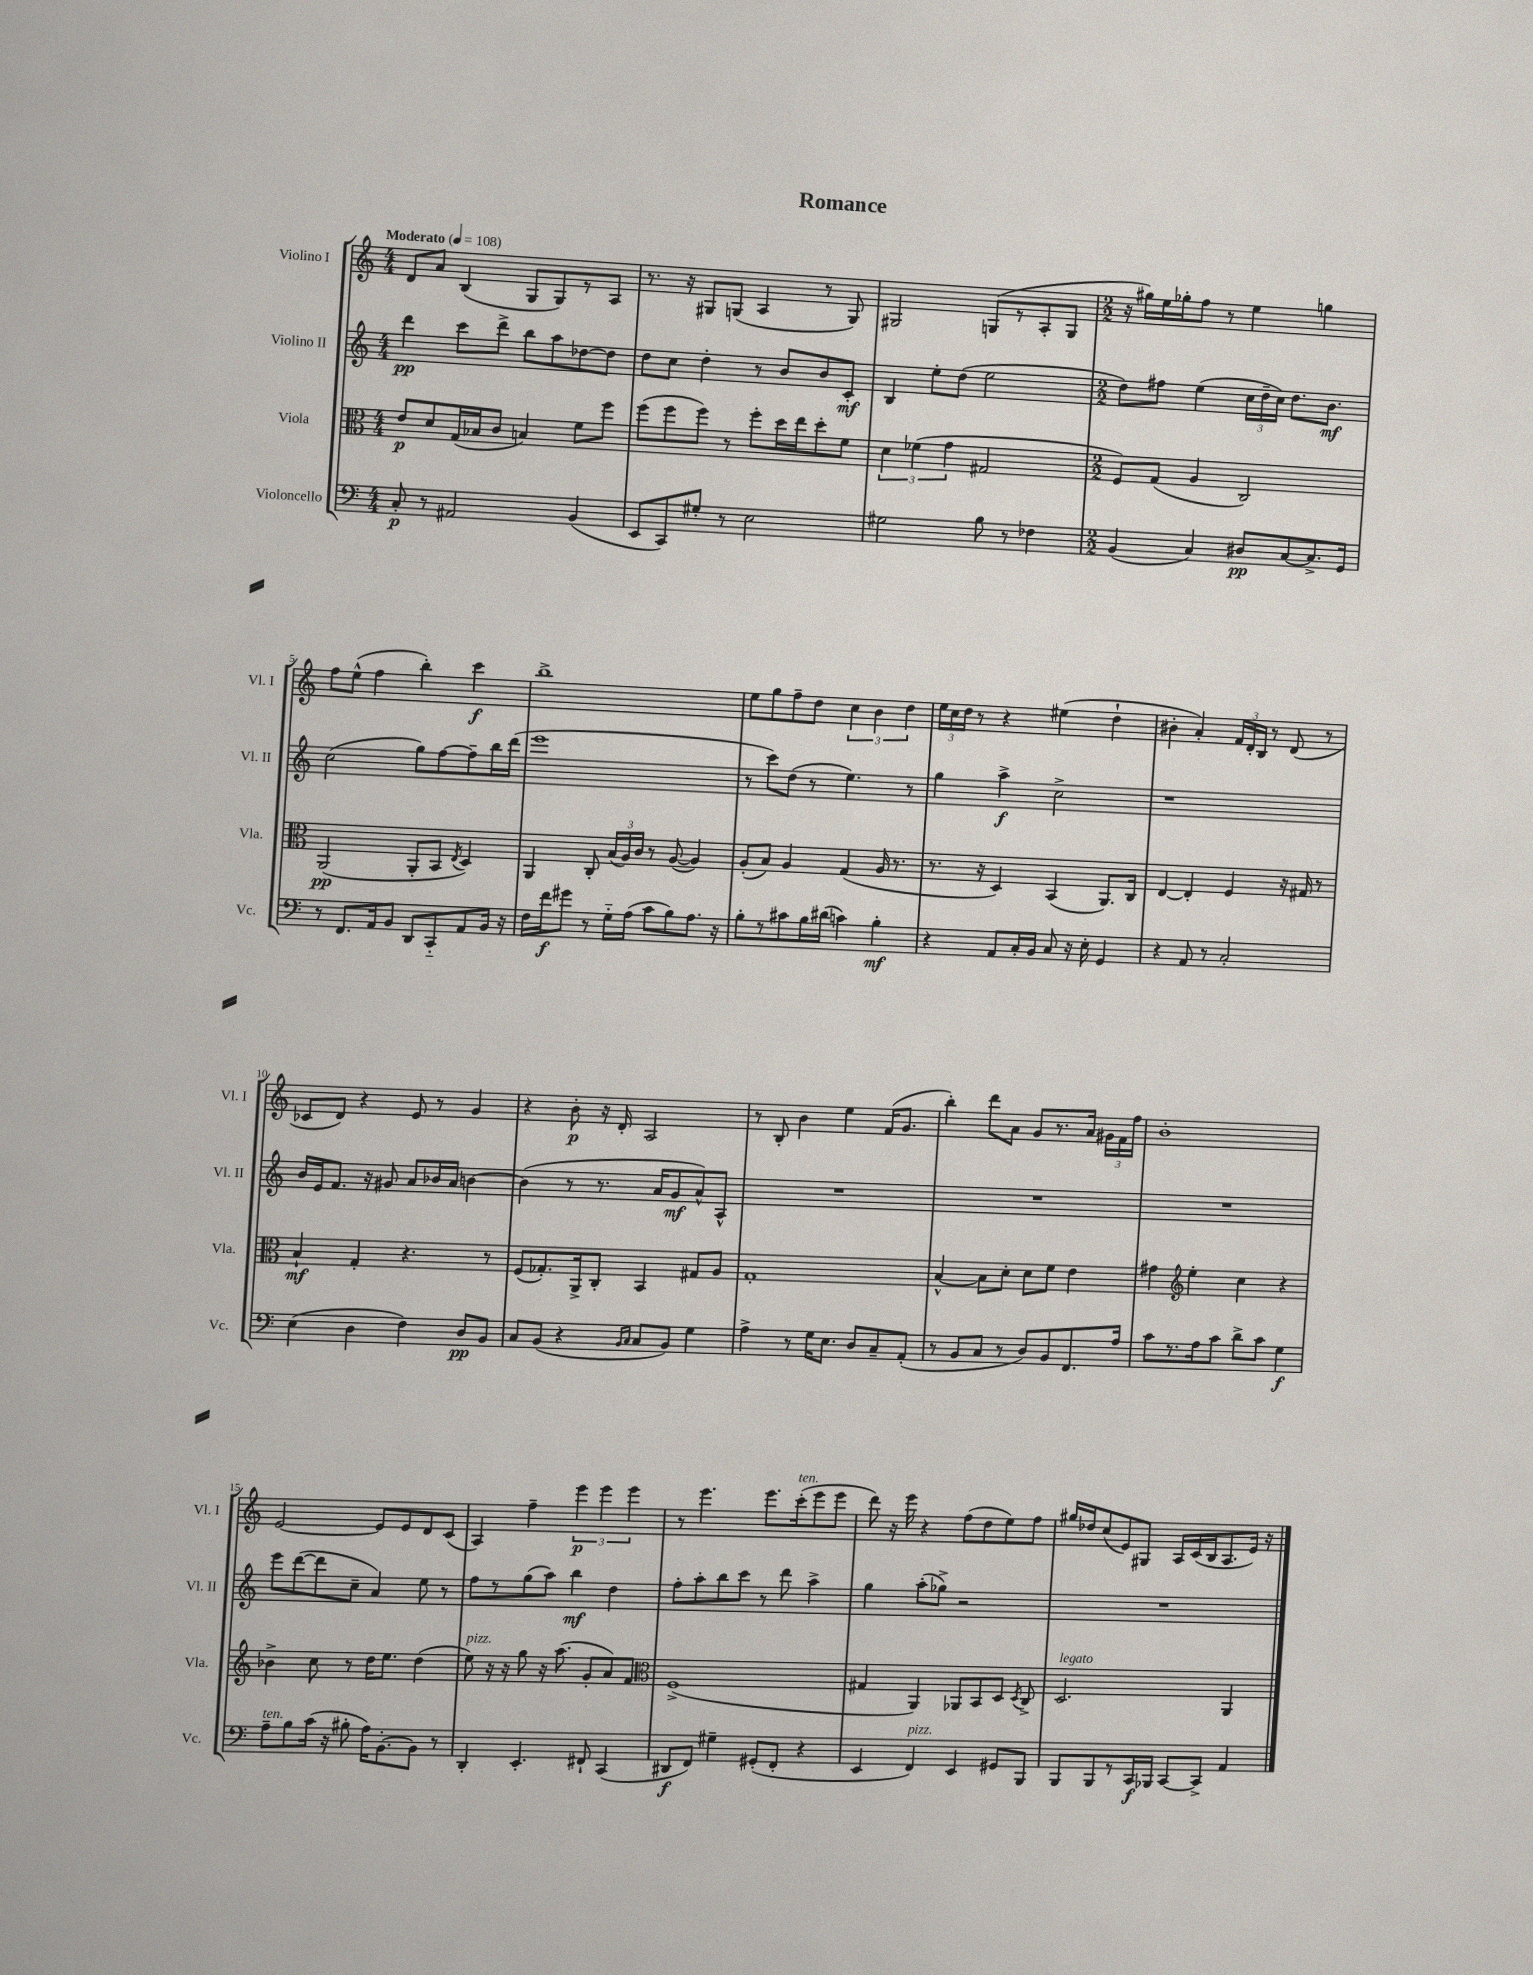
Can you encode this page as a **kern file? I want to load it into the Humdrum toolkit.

**kern	**kern	**kern	**kern
*staff4	*staff3	*staff2	*staff1
*clefF4	*clefC3	*clefG2	*clefG2
*k[]	*k[]	*k[]	*k[]
*M4/4	*M4/4	*M4/4	*M4/4
*MM108	*MM108	*MM108	*MM108
8C'/	8e/L	4ddd\	8d/L
8r	8d/	.	8a/J
2AA#/	(16G/L	8ccc\L	(4B/
.	16B-/J	.	.
.	8c/J	8ddd^\J	.
.	4B/)	8bb\L	8G/L
.	.	8aa\	8G/)
(4BB/	8f\L	[8dd-\	8r
.	8ff\J	8dd-\]J	8A/J
=	=	=	=
8EE/L	(8ff\L	8dd\L	8.r
8CC/)	8ff\	8cc\J	.
.	.	.	16r
8G#'/J	8ff\J)	4dd'\	8G#/L
8r	8r	.	(8G/J
2E\	8ff'\L	8r	4A/
.	16dd\L	8b/L	.
.	16ee\J	.	.
.	8dd'\	8b/	8r
.	8f\J	8c'/J	8G/)
=	=	=	=
2G#\	6d\	4B/	2G#/
.	(6f-\	.	.
.	.	8ee'\L	.
.	6g\	.	.
.	.	(8dd\J	.
8B\	2G#/	2ee\	(8G/L
8r	.	.	8r
4F-\	.	.	8A'/
.	.	.	8G/J
=	=	=	=
*M2/2	*M2/2	*M2/2	*M2/2
(4BB/	8F/L)	8dd\L)	16r
.	.	.	16gg#\LL)
.	(8G/J	8ff#\J	16ee\
.	.	.	16gg-'\J
4C/)	4A/	(4ee\	8ff\J
.	.	.	8r
8D#/L	2C/)	24cc\LL	4ee\
.	.	24dd~\	.
.	.	24cc\JJ)	.
[8C/	.	8.dd\L	.
8.C^/]	.	.	4gg\
.	.	8.b\J	.
16GG/Jk	.	.	.
=	=	=	=
8r	(2AA/	(2cc\	8ff\L
8.FF/L	.	.	(8ee^^\J
.	.	.	4ff\
16AA/k	.	.	.
8BB/J	.	.	.
8DD/L	8AA'/L	8gg\L)	4bb'\)
8CC'~/	8BB/J	[8ff\	.
.	8qE/	.	.
8AA/	4D/)	8ff~\]	4ccc\
16BB/Jk	.	16bb\L	.
16r	.	(16ddd\JJ	.
=	=	=	=
16F\LL	4AA/	1eee	1bb^
16f\J	.	.	.
8g#\J	.	.	.
8r	8C'/	.	.
16G'~\LL	(24B/LL	.	.
.	24A/)	.	.
(16A\JJ	.	.	.
.	24c/JJ	.	.
8c\L	8r	.	.
8B\)	([8A/	.	.
8.A\J	4A/])	.	.
16r	.	.	.
=	=	=	=
8B'\L	(8A'/L	8r	8ee\L
8r	8B/J)	8ccc\L)	8gg\
8c#\	4A/	(8dd\J	8ff~\
16B\L	.	8r	8dd\J
(16d#\JJ	.	.	.
4c\)	(4G/	4.ee\)	6cc\
.	.	.	6b\
4B'\	16A/	.	.
.	8.r	.	.
.	.	.	6dd\
.	.	8r	.
=	=	=	=
4r	8.r	4gg\	24ee\LL
.	.	.	24cc\
.	.	.	24dd\JJ
.	.	.	8r
.	16r	.	.
8AA/L	4D/)	4aa^\	4r
16C'/L	.	.	.
16BB/JJ	.	.	.
8C/	(4BB/	2cc^\	(4ee#\
16r	.	.	.
16E'\	.	.	.
4GG/	8.AA/L)	.	4dd`\
.	16C/Jk	.	.
=	=	=	=
4r	[4E/	1r	4b#'\
8AA/	4E'/]	.	4a'/)
8r	.	.	.
2C'/	4F/	.	24f/LL
.	.	.	24d'/
.	.	.	24B/JJ
.	.	.	8r
.	16r	.	(8d/
.	16G#/	.	.
.	8r	.	8r
=	=	=	=
(4E\	4B`/	16b/LL	8c-/L
.	.	16e/J	.
.	.	8.f/J	8d/J)
4D\	4G'/	.	4r
.	.	16r	.
.	.	8g#/	.
4F\)	4.r	8a/L	8e/
.	.	16b-/L	8r
.	.	16a/JJ	.
8D/L	.	[4b\	4g/
8BB/J	8r	.	.
=	=	=	=
8C/L	(8F/L	(4b\]	4r
(8BB/J	8.G-'/)	.	.
4r	.	8r	8b'\
.	16AA^/k	.	.
.	8C'/J	8.r	16r
.	.	.	16d'/
16qqBB/LL	.	.	.
16qqC/JJ	.	.	.
8C/L	4BB/	.	2A/
.	.	16a/LK	.
8BB/J)	.	8g/	.
4G\	8G#/L	8a^^/)	.
.	8A/J	8A^^/J	.
=	=	=	=
4A^\	1G'	1r	8r
.	.	.	8B'/
8r	.	.	4b\
16G\LK	.	.	.
8.E\J	.	.	.
.	.	.	4ee\
8D/L	.	.	.
8C~/	.	.	(16f/LK
.	.	.	8.g/J
(8AA'/J	.	.	.
=	=	=	=
8r	[4B^^/	1r	4bb'\)
8BB/L	.	.	.
8C/J	8B\]L	.	8ddd\L
8r	8d'\J	.	8a\J
8D/L)	8d\L	.	8g/L
8BB/	8f\J	.	8.r
8.FF/	4e\	.	.
.	.	.	16a/Jk
.	.	.	24g#\LL
.	.	.	24f\
16A/Jk	.	.	.
.	.	.	24ff\JJ
=	=	=	=
8c\L	4g#\	1r	1b'
8.r	.	.	.
*	*clefG2	*	*
.	4ee'\	.	.
16A\k	.	.	.
8c\J	.	.	.
8d^\L	4cc\	.	.
8c\J	.	.	.
4G\	4r	.	.
=	=	=	=
8A~\L	4b-^\	8eee\L	[2e/
8B\	.	([8ddd\	.
(16c\Jk	8cc\	8ddd\]	.
16r	.	.	.
8B#'\	8r	8cc~\J	.
16A\LK)	16dd\LK	4a/)	8e/]L
[8.BB'\	8.ee\J	.	.
.	.	.	8e/
8BB\]J	(4dd\	8ee\	8d/
8r	.	8r	(8c/J
=	=	=	=
4DD'/	8ee\)	8ff\L	4A/)
.	16r	8r	.
.	16r	.	.
4.EE'/	8gg\	(8gg\	4ff~\
.	16r	8aa\J)	.
.	(8.aa\	.	.
.	.	4bb\	6eee\
8FF#`/	8g'/L	.	.
.	.	.	6eee\
(4CC/	8a/)	4dd\	.
.	.	.	6eee\
.	8f/J	.	.
=	=	=	=
*	*clefC3	*	*
8DD#/L	(1F^	8ff'\L	8r
8FF/J)	.	8aa'\	4.eee\
4G#~\	.	8bb\	.
.	.	8ccc\J	.
(8GG#'/L	.	8r	8.eee\L
8FF'/J	.	8ddd\	.
.	.	.	(16ccc'\k
4r	.	4aa^\	8eee\
.	.	.	8eee\J
=	=	=	=
4EE/	4G#/	4gg\	8ddd\)
.	.	.	16r
.	.	.	16eee\
4FF/)	4AA/)	(8aa'\L	4r
.	.	8gg-^\J)	.
4EE/	8AA-/L	2r	(8ff\L
.	8BB/	.	8dd\
8GG#/L	8D/J	.	8ee\)
.	8qD/	.	.
8BBB/J	8C^/	.	8ff\J
=	=	=	=
8BBB/L	2.D/	1r	16gg#/LL
.	.	.	16dd-/J
8BBB/	.	.	(8cc/
8r	.	.	8e/)
16CC/L	.	.	8G#/J
16BBB-/JJ	.	.	.
[8CC/L	.	.	16A/LL
.	.	.	(16c/
8CC^/]J	.	.	16B/J
.	.	.	8.A/
4AA/	4AA/	.	.
.	.	.	16e/Jk)
.	.	.	16r
==	==	==	==
*-	*-	*-	*-
